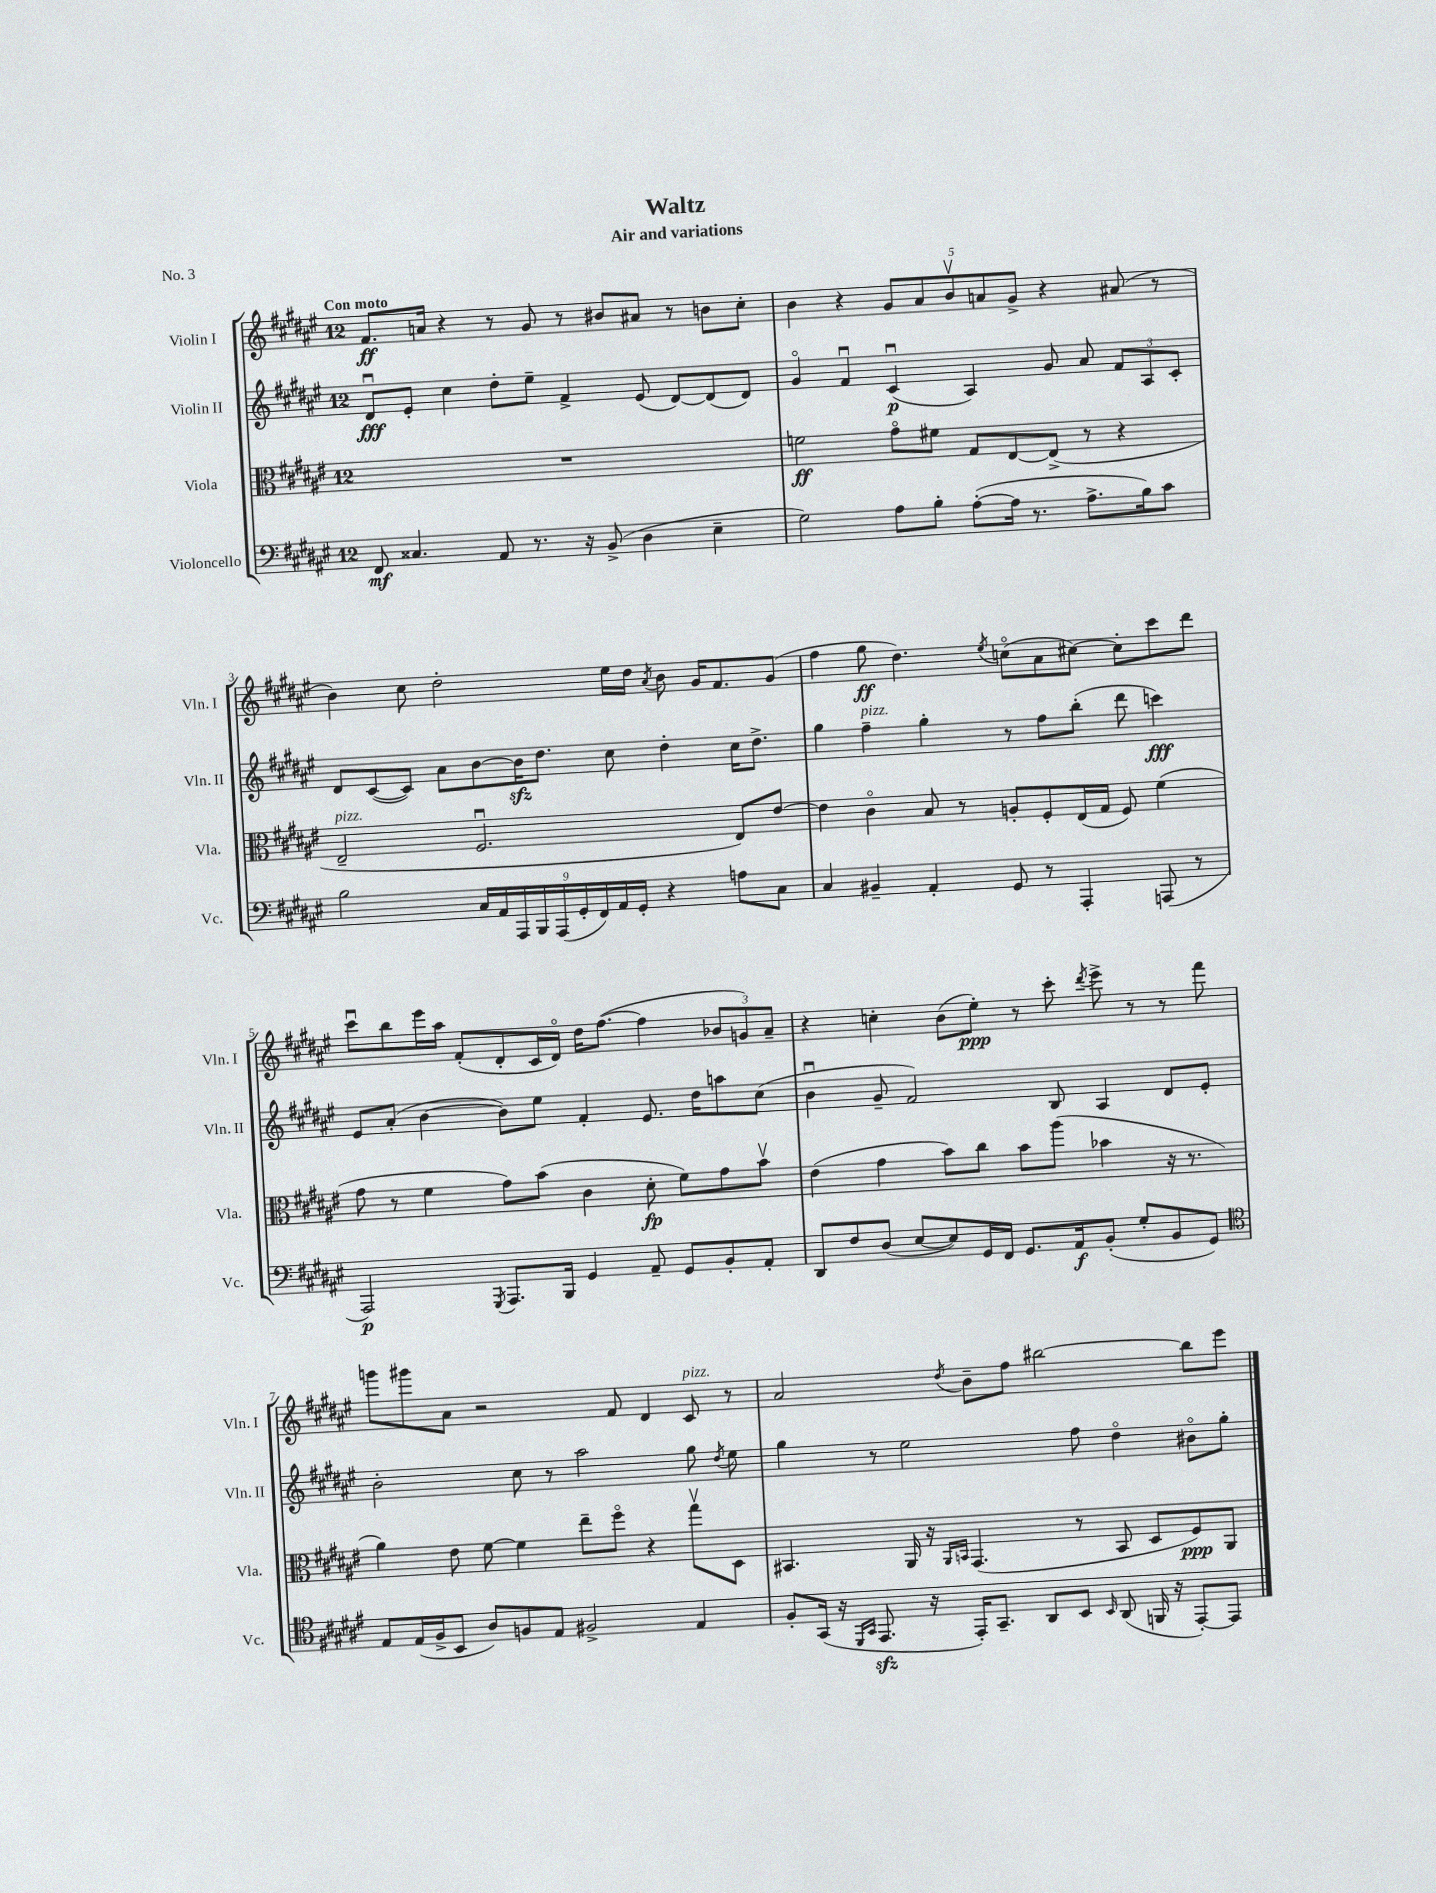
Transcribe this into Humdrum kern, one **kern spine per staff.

**kern	**kern	**kern	**kern
*staff4	*staff3	*staff2	*staff1
*clefF4	*clefC3	*clefG2	*clefG2
*k[f#c#g#d#a#e#]	*k[f#c#g#d#a#e#]	*k[f#c#g#d#a#e#]	*k[f#c#g#d#a#e#]
*M12/8	*M12/8	*M12/8	*M12/8
8FF#/	1.r	8d#u/L	8.f#/L
4.C##/	.	8e#'/J	.
.	.	.	16a/Jk
.	.	4cc#\	4r
8AA#/	.	8dd#'\L	8r
8.r	.	8ee#~\J	8g#/
.	.	4f#^/	8r
16r	.	.	.
(8BB^/	.	.	8b#/L
4D#\	.	(8e#/	8a#/J
.	.	[8d#/L)	8r
4E#~\	.	(8d#/]	8b\L
.	.	8d#/J)	8cc#'\J
=	=	=	=
2G#\)	2f\	4g#o/	4b\
.	.	4f#u/	4r
8A#\L	8g#o\L	(4c#u/	10g#/L
.	.	.	10a#/
8B'\J	8f#\J	.	.
.	.	.	10bv/
([8A#'\L	8G#/L	4A#/)	.
.	.	.	10a/
16A#\]Jk	[8E#/	.	.
.	.	.	10g#^/J
8.r	.	.	.
.	(8E#^/]J	8g#/	4r
8.A#^\L	8r	8a#/	.
.	4r	12f#/L	(8a#/
16B\k)	.	.	.
.	.	12A#/	.
8c#\J	.	.	8r
.	.	12c#'/J	.
=	=	=	=
2B\	2E#~/	8d#/L	4b\)
.	.	([8c#/	.
.	.	8c#/]J)	8cc#\
.	.	8a#\L	2dd#'\
18C#/LL	2.F#u/	[8b\	.
18AA#/	.	.	.
18AAA#/	.	.	.
.	.	16b\]K	.
18BBB/	.	.	.
.	.	8.dd#\J	.
(18AAA#/	.	.	.
18GG#'/	.	.	.
18FF#/)	.	.	.
.	.	8cc#\	16ee#\LL
18AA#/	.	.	.
.	.	.	16dd#\JJ
18GG#'/JJ	.	.	.
.	.	.	8qa#/
4r	.	4dd#'\	8b\
.	.	.	16g#/LK
.	.	.	8.f#/
8A\L	8E#/L)	16cc#\LK	.
.	.	8.dd#^\J	.
8C#\J	[8e#/J	.	(8g#/J
=	=	=	=
4C#/	4e#\]	4gg#\	4ff#\
4BB#~/	4c#o\	4ff#~\	8gg#\
.	.	.	4.dd#\)
4AA#'/	8B/	4gg#'\	.
.	8r	.	.
.	.	.	8qee#/
8GG#/	8A'/L	8r	(8cco\L
8r	8F#'/	8ff#\L	8a#\
4AAA#'/	(16E#/L	(8bb'\J	[8cc#\J)
.	16G#/JJ	.	.
.	8F#/)	8ddd#\	8cc#'\]L
(8AAA/	(4f#\	4ccc\)	8ccc#\
8r	.	.	8ddd#\J
=	=	=	=
2AAA#/)	8g#\	8e#/L	8ccc#u\L
.	8r	(8a#'/J	8bb\
.	4f#\	[4b\	16eee#\L
.	.	.	16aa#\JJ
.	.	.	(8f#'/L
8qGGG#/	.	.	.
8.AAA#/L	8g#\L)	8b\]L)	8d#'/
.	(8b\J	8ee#\J	16c#/L
16BBB/Jk	.	.	16d#o/JJ)
4GG#/	4c#\	4f#'/	16dd#\LK
.	.	.	([8.ff#\J
8AA#~/	8d#'\	8.e#/	4ff#\]
8GG#/L	8f#\L)	.	.
.	.	16dd#\LK	.
8BB'/	8g#\	8aa\	12b-/L
.	.	.	12g/)
8AA#'/J	8bv\J	(8cc#\J	.
.	.	.	12a#~/J
=	=	=	=
8DD#/L	(4e#\	4bu\	4r
8F#/	.	.	.
(8D#/J	4g#\	8g#~/	4cc'\
[8E#/L	.	2f#/)	.
8E#/])	8b\L)	.	(8b\L
16GG#/L	8cc#\J	.	8ee#'\J)
16FF#/JJ	.	.	.
8.GG#/L	8b\L	.	8r
.	(8aa#\J	8B/	8ccc#'\
16AA#/k	.	.	.
.	.	.	8qddd#/
(8BB'/J	4b-\	4A#/	8eee#^\
8G#'/L	.	.	8r
8BB/	16r	8d#/L	8r
.	8.r	.	.
8GG#/J)	.	8e#'/J	8fff#\
=	=	=	=
*clefC4	*	*	*
8E#/L	4a#\)	2b'\	8ggg\L
(16E#/L	.	.	8ggg#\
16F#^/J	.	.	.
8BB/J	8e#\	.	8a#\J
8A#/L)	[8f#\	.	2r
8F/	4f#\]	8cc#\	.
8E#/J	.	8r	.
2F#^/	8ee#~\L	2aa#\	.
.	8ff#o\J	.	8f#/
.	4r	.	4d#/
4E#/	8gg#v\L	8gg#\	8c#/
.	.	8qdd#/	.
.	8D#\J	8ee#\	8r
=	=	=	=
8F#'/L	4.BB#/	4gg#\	2a#/
(16GG#/Jk	.	.	.
16r	.	.	.
16qqDD#/LL	.	.	.
16qqGG#/JJ	.	.	.
8.EE#/	.	8r	.
.	16AA#/	2ee#\	.
16r	16r	.	.
.	16qqAA#/LL	.	.
.	16qqBB/JJ	.	8qdd#/
16EE#'/LK)	(4.GG#/	.	8b~\L
8.GG#~/J	.	.	.
.	.	.	8ff#\J
8AA#/L	.	.	[2bb#\
8BB/J	8r	8ff#\	.
16qqBB/	.	.	.
(8AA#/	8BB/	4dd#o\	.
16FF/	8D#/L	.	.
16r	.	.	.
[8EE#'/L)	8F#/)	8b#o\L	8bb#\]L
8EE#/]J	8AA#/J	8gg#'\J	8eee#\J
==	==	==	==
*-	*-	*-	*-
